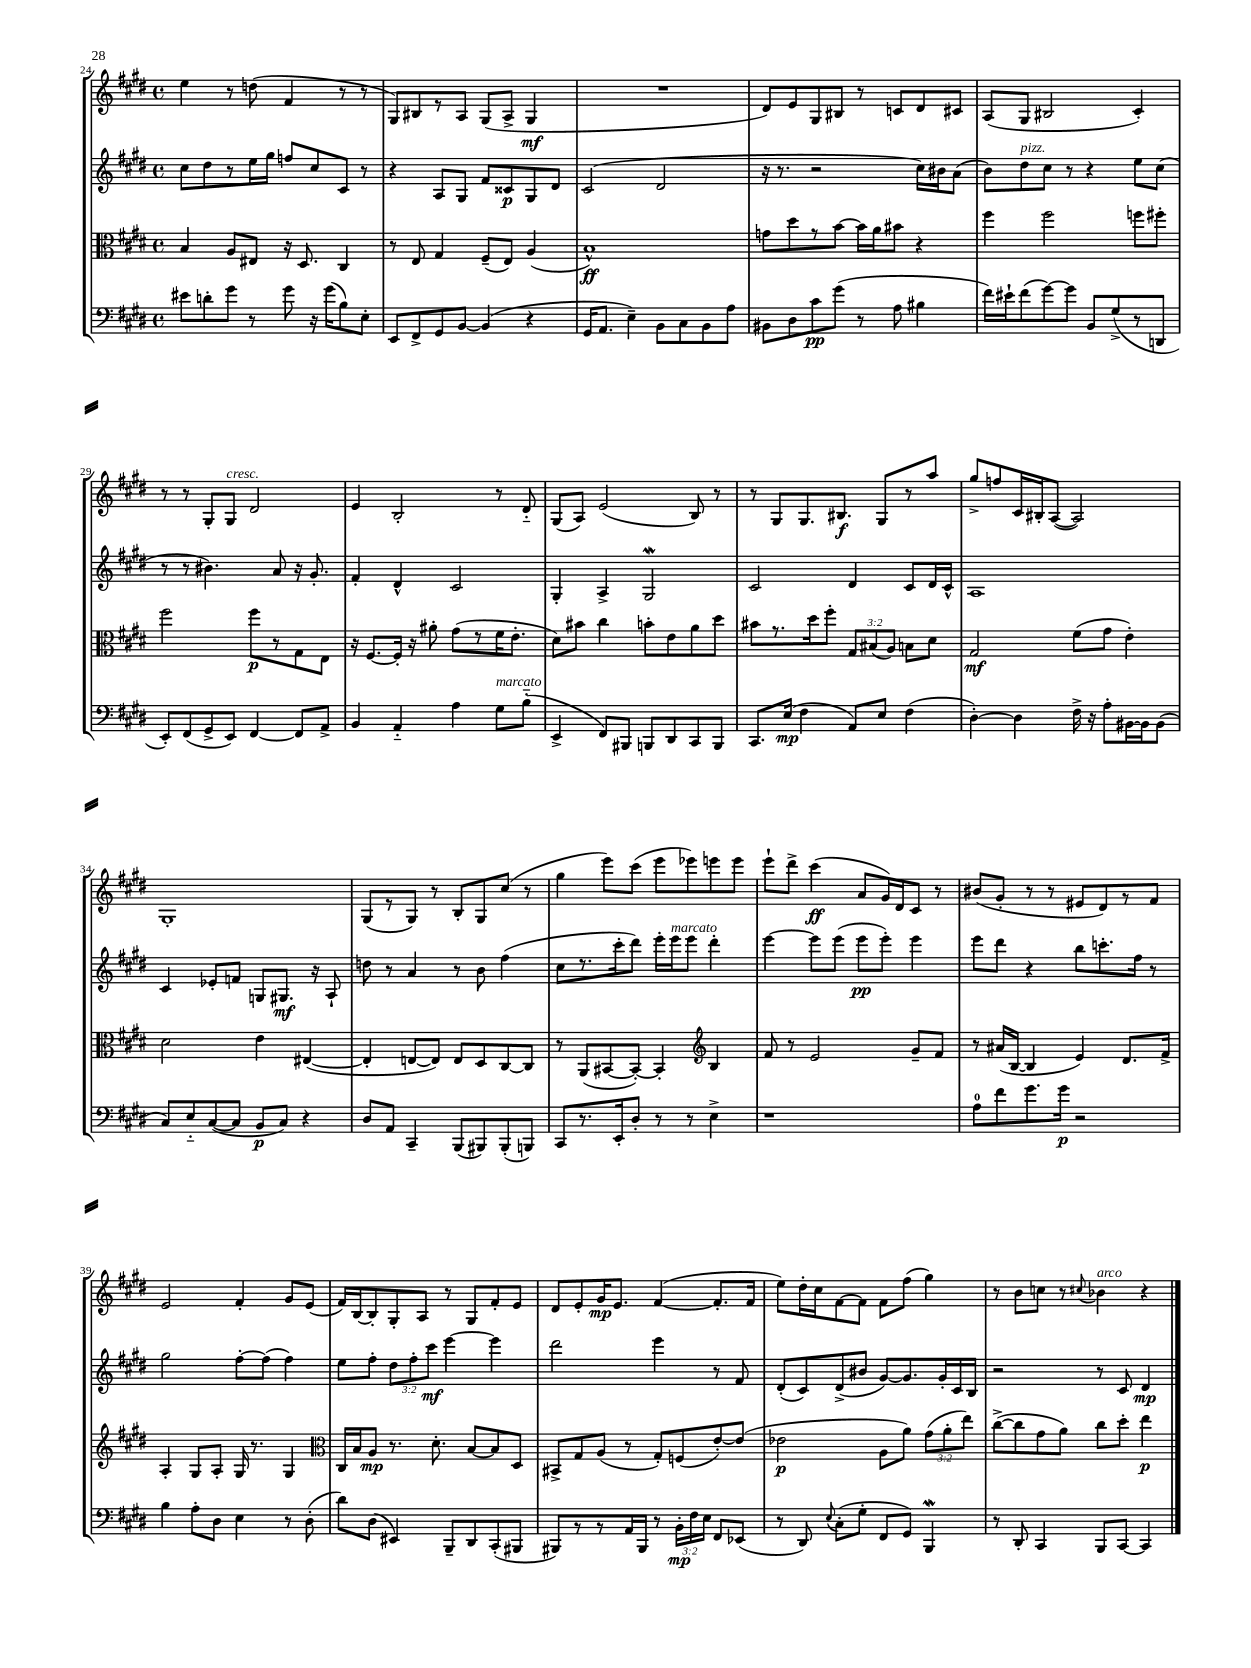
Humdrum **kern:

**kern	**dynam	**kern	**dynam	**kern	**dynam	**kern	**dynam
*part4	*part4	*part3	*part3	*part2	*part2	*part1	*part1
*staff4	*staff4	*staff3	*staff3	*staff2	*staff2	*staff1	*staff1
*clefF4	*	*clefC3	*	*clefG2	*	*clefG2	*
*k[f#c#g#d#]	*	*k[f#c#g#d#]	*	*k[f#c#g#d#]	*	*k[f#c#g#d#]	*
*M4/4	*	*M4/4	*	*M4/4	*	*M4/4	*
*met(c)	*	*met(c)	*	*met(c)	*	*met(c)	*
=24	=24	=24	=24	=24	=24	=24	=24
8e#X\L	.	4B/	.	8cc#\L	.	4ee\	.
8dn'\	.	.	.	8dd#\	.	.	.
8g#\J	.	8A/L	.	8r	.	8r	.
8r	.	8E#X/J	.	16ee\L	.	(8ddn\	.
.	.	.	.	16gg#\JJ	.	.	.
8g#\	.	16r	.	8ffn/L	.	4f#/	.
.	.	8.D#/	.	.	.	.	.
16r	.	.	.	8cc#/	.	.	.
(16g#\KL	.	.	.	.	.	.	.
8B\)	.	4C#/	.	8c#/J	.	8r	.
8E'\J	.	.	.	8r	.	8r	.
=25	=25	=25	=25	=25	=25	=25	=25
8EE/L	.	8r	.	4r	.	8G#/L)	.
8FF#^/	.	8E/	.	.	.	8B#X/	.
8GG#/	.	4G#/	.	8A/L	.	8r	.
[8BB/J	.	.	.	8G#/J	.	8A/J	.
(4BB/]	.	(8F#~/L	.	8f#/L	.	(8G#/L	.
.	.	8E/J)	.	8c##X/	p	8A^/J	.
4r	.	(4A/	.	8G#/	.	4G#/	mf
.	.	.	.	8d#/J	.	.	.
=26	=26	=26	=26	=26	=26	=26	=26
16GG#/KL	.	1B^^)	ff	(2c#/	.	1r	.
8.AA/J	.	.	.	.	.	.	.
4E~\)	.	.	.	.	.	.	.
8BB\L	.	.	.	2d#/	.	.	.
8C#\	.	.	.	.	.	.	.
8BB\	.	.	.	.	.	.	.
8A\J	.	.	.	.	.	.	.
=27	=27	=27	=27	=27	=27	=27	=27
8BB#X\L	.	8gn\L	.	16r	.	8d#/L)	.
.	.	.	.	8.r	.	.	.
8D#\	.	8dd#\	.	.	.	8e/	.
8c#\	pp	8r	.	2r	.	8G#/	.
(8g#\J	.	[8b\J	.	.	.	8B#X/J	.
8r	.	16b\LL]	.	.	.	8r	.
.	.	16a\J	.	.	.	.	.
8A\	.	8b#X\J	.	.	.	8cn/L	.
4B#X\	.	4r	.	16cc#\LL)	.	8d#/	.
.	.	.	.	16b#X\J	.	.	.
.	.	.	.	(8a\J	.	8c#X/J	.
=28	=28	=28	=28	=28	=28	=28	=28
16f#\LL)	.	4ff#\	.	8b\L)	.	(8A/L	.
16e#X`\J	.	.	.	.	.	.	.
!	!	!	!	!LO:TX:a:i:t=pizz.	!	!	!
(8f#\	.	.	.	8dd#\	.	8G#/J	.
[8g#\)	.	2ff#\	.	8cc#\J	.	2B#X/	.
8g#\J]	.	.	.	8r	.	.	.
8BB/L	.	.	.	4r	.	.	.
(8G#^/	.	.	.	.	.	.	.
8r	.	8ffn\L	.	8ee\L	.	4c#'/)	.
8DDn/J	.	8ff#X'\J	.	(8cc#\J	.	.	.
!!LO:LB:g=z
=29	=29	=29	=29	=29	=29	=29	=29
8EE'/L)	.	2ff#\	.	8r	.	8r	.
(8FF#/	.	.	.	8r	.	8r	.
8GG#^/	.	.	.	4.b#X\)	.	8G#'/L	.
!	!	!	!	!	!	!LO:TX:a:i:t=cresc.	!
8EE/J)	.	.	.	.	.	8G#/J	.
[4FF#/	.	8ff#\L	p	.	.	2d#/	.
.	.	8r	.	8a/	.	.	.
8FF#/L]	.	8G#\	.	16r	.	.	.
.	.	.	.	8.g#'/	.	.	.
8AA^/J	.	8E\J	.	.	.	.	.
=30	=30	=30	=30	=30	=30	=30	=30
4BB/	.	16r	.	4f#'/	.	4e/	.
.	.	[8.F#/L	.	.	.	.	.
4AA/	.	16F#'/Jk]	.	4d#^^/	.	2B'/	.
.	.	16r	.	.	.	.	.
.	.	8a#X'\	.	.	.	.	.
4A\	.	(8g#\L	.	2c#/	.	.	.
.	.	8r	.	.	.	.	.
!LO:TX:a:i:t=marcato	!	!	!	!	!	!	!
8G#\L	.	16f#\K	.	.	.	8r	.
.	.	8.e'\J	.	.	.	.	.
(8B\J	.	.	.	.	.	8d#/	.
=31	=31	=31	=31	=31	=31	=31	=31
4EE^/	.	8d#\L)	.	4G#'/	.	(8G#/L	.
.	.	8b#X\J	.	.	.	8A/J)	.
8FF#/L)	.	4cc#\	.	4A^/	.	(2e/	.
8BBB#X/J	.	.	.	.	.	.	.
8BBBn/L	.	8bn'\L	.	2G#W/	.	.	.
8DD#/	.	8e\	.	.	.	.	.
8CC#/	.	8a\	.	.	.	8B/)	.
8BBB/J	.	8dd#\J	.	.	.	8r	.
=32	=32	=32	=32	=32	=32	=32	=32
8.CC#/L	.	8b#X\L	.	2c#/	.	8r	.
.	.	8.r	.	.	.	8G#/L	.
(16E/Jk	mp	.	.	.	.	.	.
4F#\	.	.	.	.	.	8.G#/	.
.	.	16dd#\k	.	.	.	.	.
.	.	8ff#'\J	.	.	.	.	.
.	.	.	.	.	.	8.B#X/J	f
8AA/L)	.	12G#/L	.	4d#/	.	.	.
.	.	(12B#X/	.	.	.	.	.
8E/J	.	.	.	.	.	8G#/L	.
.	.	12A/J)	.	.	.	.	.
(4F#\	.	8Bn\L	.	8c#/L	.	8r	.
.	.	8d#\J	.	16d#/L	.	8aa/J	.
.	.	.	.	16c#^^/JJ	.	.	.
=33	=33	=33	=33	=33	=33	=33	=33
[4D#'\)	.	2G#/	mf	1A	.	8gg#^/L	.
.	.	.	.	.	.	8ffn/	.
4D#\]	.	.	.	.	.	16c#/L	.
.	.	.	.	.	.	16B#X'/J	.
.	.	.	.	.	.	([8A/J	.
16F#^\	.	(8f#\L	.	.	.	2A/])	.
16r	.	.	.	.	.	.	.
8A'\L	.	8g#\J	.	.	.	.	.
[16BB#X\L	.	4e'\)	.	.	.	.	.
16BB#\J]	.	.	.	.	.	.	.
(8BB#\J	.	.	.	.	.	.	.
!!LO:LB:g=z
=34	=34	=34	=34	=34	=34	=34	=34
8C#/L)	.	2d#\	.	4c#/	.	1G#'	.
8E/	.	.	.	.	.	.	.
([8C#/	.	.	.	8e-X'/L	.	.	.
8C#/J]	.	.	.	8fn/J	.	.	.
8BB/L	p	4e\	.	8Gn/L	.	.	.
8C#/J)	.	.	.	8.G#X/J	mf	.	.
4r	.	([4E#X/	.	.	.	.	.
.	.	.	.	16r	.	.	.
.	.	.	.	8A`/	.	.	.
=35	=35	=35	=35	=35	=35	=35	=35
8D#/L	.	4E#'/]	.	8ddn\	.	(8G#/L	.
8AA/J	.	.	.	8r	.	8r	.
4CC#~/	.	[8En/L	.	4a/	.	8G#/J)	.
.	.	8E/J])	.	.	.	8r	.
(8BBB/L	.	8E/L	.	8r	.	8B'/L	.
8BBB#X/)	.	8D#/	.	8b\	.	8G#/	.
(8BBB#'/	.	[8C#/	.	(4ff#\	.	(8cc#/J	.
8BBBn/J)	.	8C#/J]	.	.	.	8r	.
=36	=36	=36	=36	=36	=36	=36	=36
8CC#/L	.	8r	.	8cc#\L	.	4gg#\	.
8.r	.	(8AA/L	.	8.r	.	.	.
.	.	[8BB#X/	.	.	.	8eee\L)	.
16EE'/k	.	.	.	16ccc#'\k	.	.	.
8D#'/J	.	8BB#'/J_)	.	8ddd#\J)	.	(8ccc#\J	.
8r	.	4BB#'/]	.	16eee'\LL	.	8eee\L	.
!	!	!	!	!LO:TX:a:i:t=marcato	!	!	!
.	.	.	.	16eee\J	.	.	.
8r	.	.	.	8eee\J	.	8eee-X\)	.
*	*	*clefG2	*	*	*	*	*
4E^\	.	4B/	.	4ddd#'\	.	8eeen\	.
.	.	.	.	.	.	8eee\J	.
=37	=37	=37	=37	=37	=37	=37	=37
1r	.	8f#/	.	[4eee\	.	8eee`\L	.
.	.	8r	.	.	.	8ddd#^\J	.
.	.	2e/	.	8eee\L]	.	(4ccc#\	ff
.	.	.	.	(8eee\J	.	.	.
.	.	.	.	8eee\L	pp	8a/L	.
.	.	.	.	8eee'\J)	.	16g#/L)	.
.	.	.	.	.	.	16d#/J	.
.	.	8g#~/L	.	4eee\	.	8c#/J	.
.	.	8f#/J	.	.	.	8r	.
=38	=38	=38	=38	=38	=38	=38	=38
8A\L	.	8r	.	8eee\L	.	(8b#X/L	.
8f#\	.	(16a#X/LL	.	8ddd#\J	.	8g#'/J	.
.	.	[16B/JJ	.	.	.	.	.
8.g#\	.	4B/]	.	4r	.	8r	.
.	.	.	.	.	.	8r	.
16g#\Jk	p	.	.	.	.	.	.
2r	.	4e/)	.	8bb\L	.	8e#X/L	.
.	.	.	.	8.cccn'\	.	8d#/)	.
.	.	8.d#/L	.	.	.	8r	.
.	.	.	.	16ff#\Jk	.	.	.
.	.	.	.	8r	.	8f#/J	.
.	.	16f#^/Jk	.	.	.	.	.
!!LO:LB:g=z
=39	=39	=39	=39	=39	=39	=39	=39
4B\	.	4A'/	.	2gg#\	.	2e/	.
8A'\L	.	8G#/L	.	.	.	.	.
8D#\J	.	8A'/J	.	.	.	.	.
4E\	.	16G#/	.	[8ff#'\L	.	4f#'/	.
.	.	8.r	.	.	.	.	.
.	.	.	.	(8ff#\J]	.	.	.
8r	.	4G#/	.	4ff#\)	.	8g#/L	.
(8D#'\	.	.	.	.	.	(8e/J	.
=40	=40	=40	=40	=40	=40	=40	=40
*	*	*clefC3	*	*	*	*	*
8d#\L)	.	16C#/LL	.	8ee\L	.	16f#/LL)	.
.	.	16B/J	.	.	.	[16B/J	.
(8D#\J	.	8A/J	mp	8ff#'\J	.	8B'/]	.
4EE#X/)	.	8.r	.	12dd#\L	.	8G#'/	.
.	.	.	.	12ff#'\	.	.	.
.	.	.	.	.	.	8A/J	.
.	.	.	.	12ccc#\J	mf	.	.
.	.	8.d#'\	.	.	.	.	.
8BBB~/L	.	.	.	[4eee\	.	8r	.
8DD#/	.	[8B/L	.	.	.	8G#/L	.
(8CC#'/	.	8B/]	.	4eee\]	.	8f#'/	.
8BBB#X/J	.	8D#/J	.	.	.	8e/J	.
=41	=41	=41	=41	=41	=41	=41	=41
8BBB#X/L)	.	8BB#X^/L	.	2ddd#\	.	8d#/L	.
8r	.	8G#/	.	.	.	8e'/	.
8r	.	(8A/J	.	.	.	16g#/K	mp
.	.	.	.	.	.	8.e/J	.
16AA/L	.	8r	.	.	.	.	.
16BBB#/JJ	.	.	.	.	.	.	.
8r	.	8G#'/L)	.	4eee\	.	([4f#/	.
24BB'\LL	mp	(8Fn/	.	.	.	.	.
24F#\	.	.	.	.	.	.	.
24E\JJ	.	.	.	.	.	.	.
8FF#/L	.	[8e'/)	.	8r	.	8.f#'/L]	.
(8EE-X/J	.	(8e/J]	.	8f#/	.	.	.
.	.	.	.	.	.	16f#/Jk	.
=42	=42	=42	=42	=42	=42	=42	=42
8r	.	2e-X\	p	(8d#'/L	.	8ee\L)	.
8DD#/)	.	.	.	8c#/)	.	16dd#'\L	.
.	.	.	.	.	.	16cc#\J	.
8qqE/	.	.	.	.	.	.	.
(8C#'\L	.	.	.	(8d#^/	.	[8f#\	.
8G#'\J	.	.	.	8b#X/J	.	8f#\J]	.
8FF#/L	.	8A\L	.	[8g#/L)	.	8f#\L	.
8GG#/J)	.	8a\J)	.	8.g#/]	.	(8ff#\J	.
4BBBW/	.	(12g#\L	.	.	.	4gg#\)	.
.	.	.	.	16g#'/L	.	.	.
.	.	12a'\	.	.	.	.	.
.	.	.	.	16c#/	.	.	.
.	.	12ee\J)	.	.	.	.	.
.	.	.	.	16B/JJ	.	.	.
=43	=43	=43	=43	=43	=43	=43	=43
8r	.	([8cc#^\L	.	2r	.	8r	.
8DD#'/	.	8cc#\]	.	.	.	8b\L	.
4CC#/	.	8g#\	.	.	.	8ccn\J	.
.	.	8a\J)	.	.	.	8r	.
.	.	.	.	.	.	8qqcc#X/	.
!	!	!	!	!	!	!LO:TX:a:i:t=arco	!
8BBB/L	.	8cc#\L	.	8r	.	4b-X\	.
[8CC#/J	.	8dd#'\J	.	8c#/	.	.	.
4CC#/]	.	4ee\	p	4d#/	mp	4r	.
==	==	==	==	==	==	==	==
*-	*-	*-	*-	*-	*-	*-	*-
